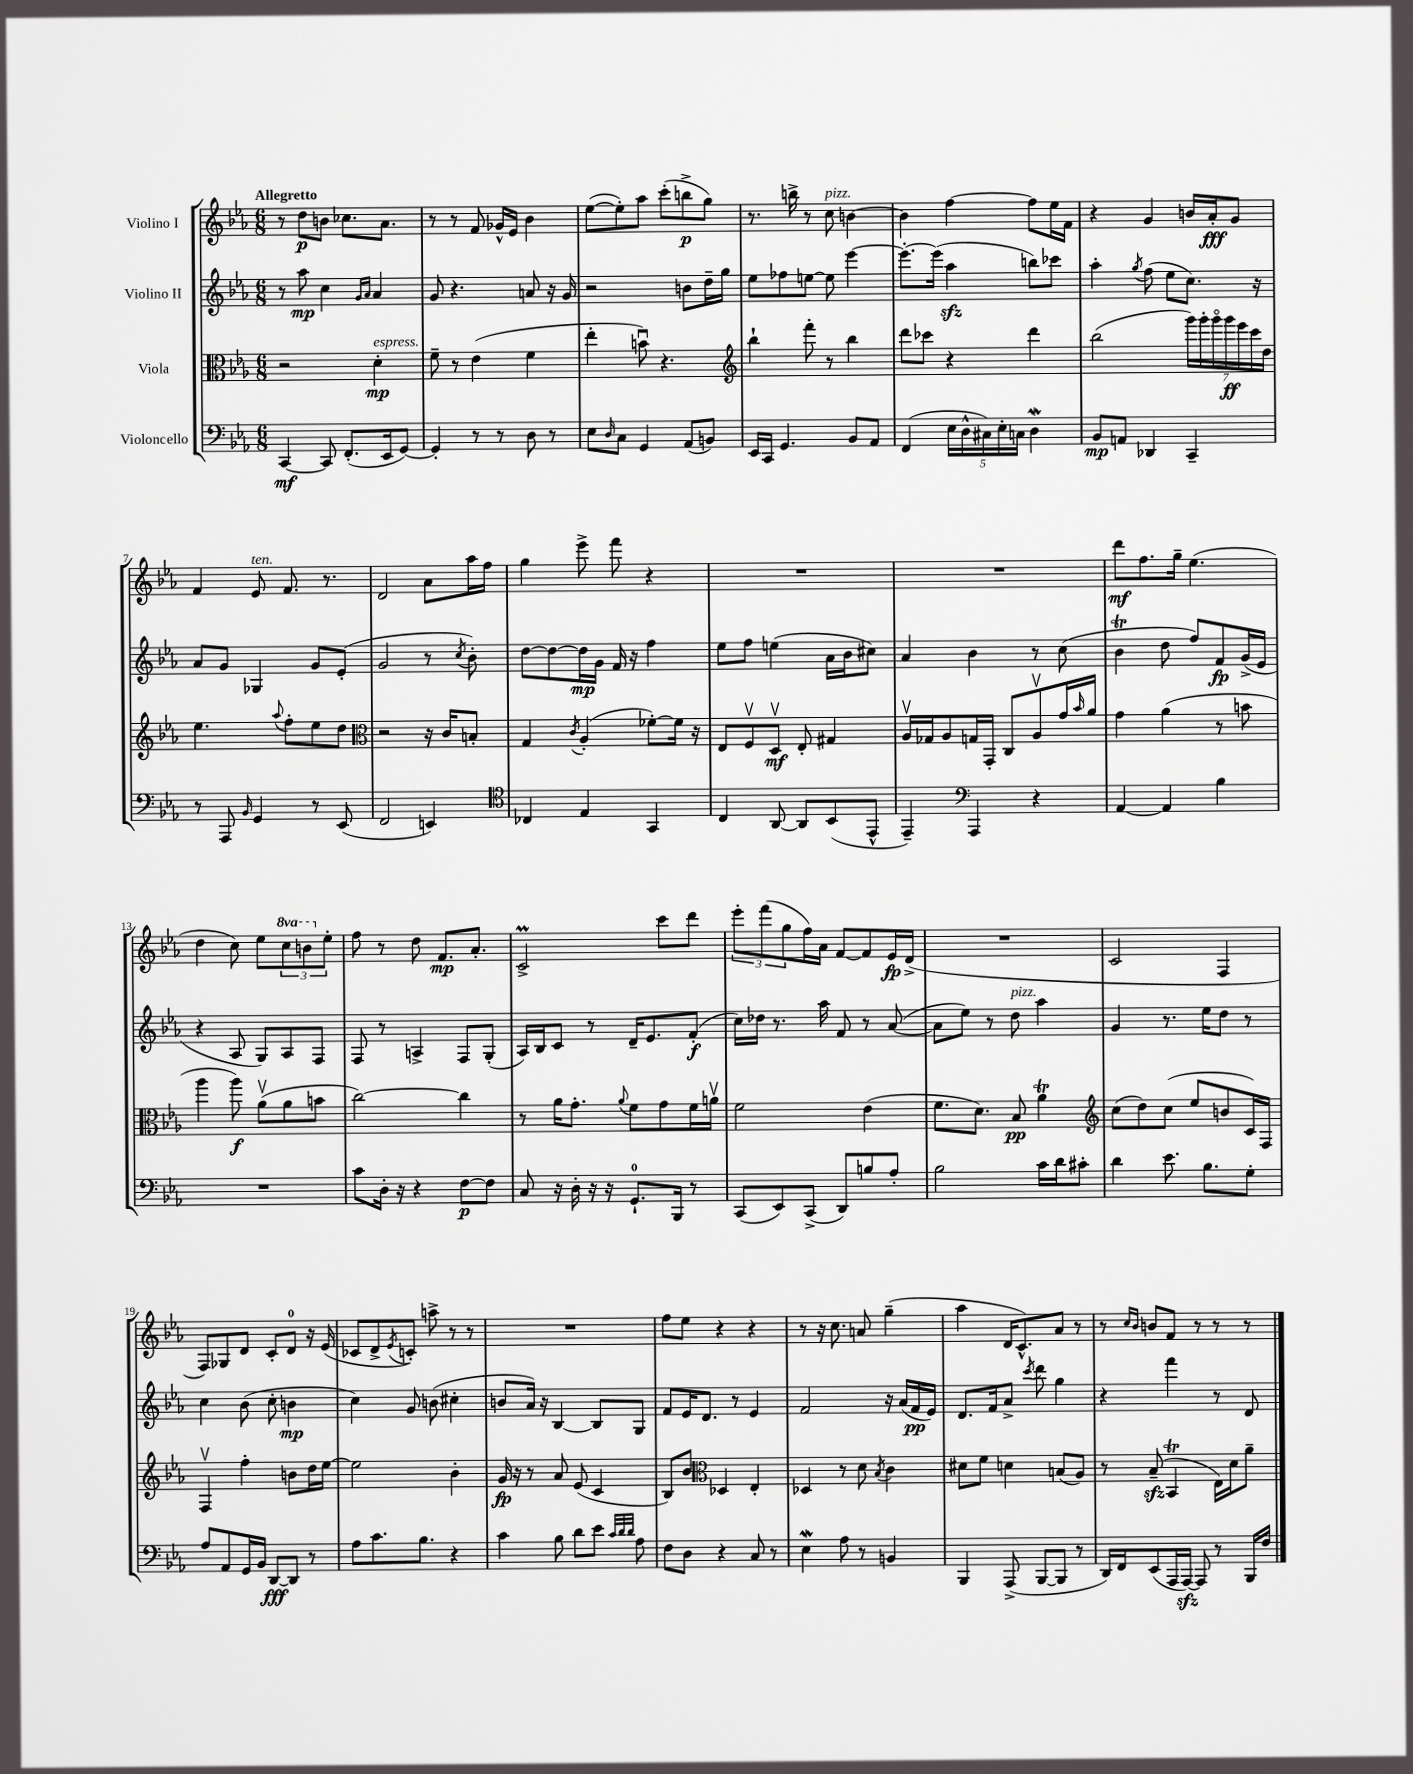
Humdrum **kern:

**kern	**dynam	**kern	**dynam	**kern	**dynam	**kern	**dynam
*part4	*part4	*part3	*part3	*part2	*part2	*part1	*part1
*staff4	*staff4	*staff3	*staff3	*staff2	*staff2	*staff1	*staff1
*I"Violoncello	*	*I"Viola	*	*I"Violino II	*	*I"Violino I	*
*clefF4	*	*clefC3	*	*clefG2	*	*clefG2	*
*k[b-e-a-]	*	*k[b-e-a-]	*	*k[b-e-a-]	*	*k[b-e-a-]	*
*M6/8	*	*M6/8	*	*M6/8	*	*M6/8	*
=1	=1	=1	=1	=1	=1	=1	=1
!	!	!	!	!	!	!LO:TX:a:B:t=Allegretto	!
[4CC/	mf	2r	.	8r	.	8r	.
.	.	.	.	8aa-\	mp	8dd\L	p
8CC/]	.	.	.	4cc\	.	8bn\J	.
(8.FF'/L	.	.	.	.	.	8.cc-X\L	.
.	.	.	.	16qqg/LL	.	.	.
.	.	.	.	16qqa-/JJ	.	.	.
!	!	!LO:TX:a:i:t=espress.	!	!	!	!	!
.	.	4d'\	mp	4a-/	.	.	.
16EE-/k	.	.	.	.	.	8.a-\J	.
[8GG/J)	.	.	.	.	.	.	.
=2	=2	=2	=2	=2	=2	=2	=2
4GG'/]	.	8f~\	.	8g/	.	8r	.
.	.	8r	.	4.r	.	8r	.
8r	.	(4e-\	.	.	.	8f/	.
8r	.	.	.	.	.	16g-X^^/LL	.
.	.	.	.	.	.	16e-/JJ	.
8D\	.	4f\	.	8an/	.	4b-\	.
8r	.	.	.	16r	.	.	.
.	.	.	.	16g/	.	.	.
=3	=3	=3	=3	=3	=3	=3	=3
8E-\L	.	4ee-'\	.	2r	.	([8ee-\L	.
16qqD/	.	.	.	.	.	.	.
8C\J	.	.	.	.	.	8ee-'\])	.
4GG/	.	8bnu\)	.	.	.	8aa-\J	.
.	.	4.r	.	.	.	(8ccc'\L	.
(8AA-/L	.	.	.	8bn\L	.	8bbn^\	p
8BBn/J)	.	.	.	16dd~\L	.	8gg\J)	.
.	.	.	.	16gg\JJ	.	.	.
=4	=4	=4	=4	=4	=4	=4	=4
*	*	*clefG2	*	*	*	*	*
16EE-/LL	.	4bb-`\	.	8ee-\L	.	8.r	.
16CC/JJ	.	.	.	.	.	.	.
4.GG/	.	.	.	8ff-X\	.	.	.
.	.	.	.	.	.	16bbn^\	.
.	.	8fff'\	.	[8een\J	.	8r	.
!	!	!	!	!	!	!LO:TX:a:i:t=pizz.	!
.	.	8r	.	8ee\]	.	8cc\	.
8BB-/L	.	4bb-\	.	[4eee-\	.	[4bn\	.
8AA-/J	.	.	.	.	.	.	.
=5	=5	=5	=5	=5	=5	=5	=5
(4FF/	.	8ddd\L	.	8.eee-'\L_	.	4b\]	.
.	.	8ccc-X\J	.	.	.	.	.
.	.	.	.	(16eee-\Jk]	.	.	.
20E-\LL	.	4r	.	4aa-zz\	.	[4ff\	.
20D^^\	.	.	.	.	.	.	.
20C#X\)	.	.	.	.	.	.	.
20E-'\	.	.	.	.	.	.	.
20Cn\JJ	.	.	.	.	.	.	.
4DW\	.	4ddd\	.	8bbn\L)	.	8ff\L]	.
.	.	.	.	8ccc-X\J	.	16ee-\L	.
.	.	.	.	.	.	16f\JJ	.
=6	=6	=6	=6	=6	=6	=6	=6
8BB-/L	mp	(2bb-\	.	4aa-'\	.	4r	.
8AAn/J	.	.	.	.	.	.	.
.	.	.	.	8qgg/	.	.	.
4DD-X/	.	.	.	(8ff\	.	4g/	.
.	.	.	.	8ee-\L	.	.	.
4CC~/	.	28ggg\LL)	.	8.cc\J)	.	16bn/LL	.
.	.	28ggg'\	.	.	.	.	.
.	.	.	.	.	.	16a-'/J	fff
.	.	28ggg\	.	.	.	.	.
.	.	28ggg\	ff	.	.	.	.
.	.	.	.	.	.	8g/J	.
.	.	28eee-\	.	.	.	.	.
.	.	28ccc\	.	.	.	.	.
.	.	.	.	16r	.	.	.
.	.	28dd\JJ	.	.	.	.	.
!!LO:LB:g=z
=7	=7	=7	=7	=7	=7	=7	=7
8r	.	4.ee-\	.	8a-/L	.	4f/	.
8AAA-/	.	.	.	8g/J	.	.	.
16qqBB-/	.	.	.	.	.	.	.
!	!	!	!	!	!	!LO:TX:a:i:t=ten.	!
4GG/	.	.	.	4G-X/	.	8e-/	.
.	.	8qqaa-/	.	.	.	.	.
.	.	8ff'\L	.	.	.	8.f/	.
8r	.	8ee-\	.	8g/L	.	.	.
.	.	.	.	.	.	8.r	.
(8EE-/	.	8dd\J	.	(8e-'/J	.	.	.
=8	=8	=8	=8	=8	=8	=8	=8
*	*	*clefC3	*	*	*	*	*
2FF/	.	2r	.	2g/	.	2d/	.
4EEn/)	.	16r	.	8r	.	8a-\L	.
.	.	16c/KL	.	.	.	.	.
.	.	.	.	8qcc/	.	.	.
.	.	8Bn'/J	.	8b-'\)	.	16aa-\L	.
.	.	.	.	.	.	16ff\JJ	.
=9	=9	=9	=9	=9	=9	=9	=9
*clefC4	*	*	*	*	*	*	*
4C-X/	.	4G/	.	[8dd\L	.	4gg\	.
.	.	.	.	8dd\_	.	.	.
.	.	8qc/	.	.	.	.	.
4E-/	.	(4A-'/	.	16dd\L]	mp	8eee-^\	.
.	.	.	.	16g\JJ	.	.	.
.	.	.	.	16f/	.	8fff\	.
.	.	.	.	16r	.	.	.
4GG/	.	[8f-X'\L)	.	4ff\	.	4r	.
.	.	16f-\Jk]	.	.	.	.	.
.	.	16r	.	.	.	.	.
=10	=10	=10	=10	=10	=10	=10	=10
4C/	.	8E-/L	.	8ee-\L	.	2.r	.
.	.	8Fv/	.	8ff\J	.	.	.
[8AA-/	.	8Dv/J	mf	(4een\	.	.	.
8AA-/L]	.	8E-'/	.	.	.	.	.
(8BB-/	.	4G#X/	.	16a-\LL	.	.	.
.	.	.	.	16b-\J	.	.	.
8EE-^^/J	.	.	.	8cc#X\J)	.	.	.
=11	=11	=11	=11	=11	=11	=11	=11
4EE-~/)	.	16A-v/LL	.	4a-/	.	2.r	.
.	.	16G-X/J	.	.	.	.	.
.	.	8A-/	.	.	.	.	.
*clefF4	*	*	*	*	*	*	*
4AAA-/	.	16Gn/L	.	4b-\	.	.	.
.	.	16GG'/JJ	.	.	.	.	.
.	.	8C/L	.	.	.	.	.
4r	.	8A-v/	.	8r	.	.	.
.	.	16g/L	.	(8cc\	.	.	.
.	.	16qqb-/	.	.	.	.	.
.	.	16a-/JJ	.	.	.	.	.
=12	=12	=12	=12	=12	=12	=12	=12
[4AA-/	.	4g\	.	4b-T\	.	8ddd\L	mf
.	.	.	.	.	.	8.ff\	.
4AA-/]	.	(4a-\	.	8dd\	.	.	.
.	.	.	.	.	.	16gg~\Jk	.
.	.	.	.	8ff/L)	.	(4.ee-\	.
4B-\	.	8r	.	8f/	fp	.	.
.	.	8bn\	.	(16g^/L	.	.	.
.	.	.	.	16e-/JJ	.	.	.
!!LO:LB:g=z
=13	=13	=13	=13	=13	=13	=13	=13
2.r	.	4aa-\	.	4r	.	4dd\	.
.	.	8aa-\)	f	8A-/	.	8cc\)	.
.	.	(8a-v\L	.	8G/L)	.	8ee-\L	.
*	*	*	*	*	*	*8va	*
.	.	8a-\	.	8A-/	.	12ccc\	.
.	.	.	.	.	.	12bbn\	.
.	.	8bn\J	.	8F/J	.	.	.
*	*	*	*	*	*	*X8va	*
.	.	.	.	.	.	12ee-'\J	.
=14	=14	=14	=14	=14	=14	=14	=14
8c\L	.	[2cc\)	.	8F/	.	8ff\	.
16D'\Jk	.	.	.	8r	.	8r	.
16r	.	.	.	.	.	.	.
4r	.	.	.	4An^/	.	8dd\	.
.	.	.	.	.	.	8.f/L	mp
[8F\L	p	4cc\]	.	8F/L	.	.	.
.	.	.	.	.	.	8.a-'/J	.
8F\J]	.	.	.	(8G'/J	.	.	.
=15	=15	=15	=15	=15	=15	=15	=15
8C/	.	8r	.	16A-/LL)	.	2cM^/	.
.	.	.	.	16B-/J	.	.	.
16r	.	16a-\KL	.	8c/J	.	.	.
16D'\	.	8.g'\J	.	.	.	.	.
16r	.	.	.	8r	.	.	.
16r	.	.	.	.	.	.	.
.	.	8qqa-/	.	.	.	.	.
8.GG`/L	.	8f\L	.	16d~/KL	.	.	.
.	.	.	.	8.e-/	.	.	.
.	.	8g\	.	.	.	8ccc\L	.
16BBB-/Jk	.	.	.	.	.	.	.
8r	.	16f\L	.	(8f'/J	f	8ddd\J	.
.	.	16anv\JJ	.	.	.	.	.
=16	=16	=16	=16	=16	=16	=16	=16
(8CC/L	.	2f\	.	16cc\LL)	.	12eee-'\L	.
.	.	.	.	16dd-X\JJ	.	.	.
.	.	.	.	.	.	(12fff\	.
8EE-/)	.	.	.	8.r	.	.	.
.	.	.	.	.	.	12gg\	.
(8CC^/J	.	.	.	.	.	16ff\L)	.
.	.	.	.	16aa-\	.	16a-\JJ	.
8DD/L)	.	.	.	8f/	.	[8f/L	.
8Bn/	.	(4e-\	.	8r	.	8f/]	.
8A-'/J	.	.	.	([8a-/	.	16e-/L	fp
.	.	.	.	.	.	(16d^/JJ	.
=17	=17	=17	=17	=17	=17	=17	=17
2B-\	.	8.f\L	.	8a-\L]	.	2.r	.
.	.	.	.	8ee-\J)	.	.	.
.	.	8.d\J)	.	.	.	.	.
.	.	.	.	8r	.	.	.
!	!	!	!	!LO:TX:a:i:t=pizz.	!	!	!
.	.	8B-/	pp	8dd\	.	.	.
16c\LL	.	4a-T\	.	4aa-\	.	.	.
16d\J	.	.	.	.	.	.	.
8c#X'\J	.	.	.	.	.	.	.
=18	=18	=18	=18	=18	=18	=18	=18
*	*	*clefG2	*	*	*	*	*
4d\	.	(8cc\L	.	4g/	.	2c/	.
.	.	8dd\)	.	.	.	.	.
8.e-\	.	(8cc\J	.	8.r	.	.	.
.	.	8ee-/L	.	.	.	.	.
8.B-\L	.	.	.	16ee-\KL	.	.	.
.	.	8bn/	.	8dd\J	.	4F/	.
8G'\J	.	16c/L)	.	8r	.	.	.
.	.	16F/JJ	.	.	.	.	.
!!LO:LB:g=z
=19	=19	=19	=19	=19	=19	=19	=19
8A-/L	.	4Fv/	.	4cc\	.	8F/L)	.
8AA-/	.	.	.	.	.	8G-X/	.
16GG/L	.	4ff'\	.	(8b-\	.	8d/J	.
16BB-/JJ	.	.	.	.	.	.	.
[8DD/L	fff	.	.	8cc'\	.	8c'/L	.
8DD/J]	.	8bn\L	.	4bn\	mp	8d/J	.
8r	.	16dd\L	.	.	.	16r	.
.	.	[16ee-\JJ	.	.	.	(16e-/	.
=20	=20	=20	=20	=20	=20	=20	=20
8A-\L	.	2ee-\]	.	4cc\)	.	8c-X/L	.
8.c\	.	.	.	.	.	8d^/	.
.	.	.	.	.	.	8qe-/	.
.	.	.	.	8g/	.	8cn'/J)	.
8.B-\J	.	.	.	.	.	.	.
.	.	.	.	(8bn\	.	8aan^\	.
4r	.	4b-'\	.	4cc#X'\	.	8r	.
.	.	.	.	.	.	8r	.
=21	=21	=21	=21	=21	=21	=21	=21
4c\	.	16g/	fp	8bn/L	.	2.r	.
.	.	16r	.	.	.	.	.
.	.	8r	.	16a-/Jk)	.	.	.
.	.	.	.	16r	.	.	.
8B-\	.	8a-/	.	[4B-/	.	.	.
8d\L	.	(8e-/	.	.	.	.	.
8e-\J	.	4c/	.	8B-/L]	.	.	.
32qqc/LLL	.	.	.	.	.	.	.
32qqd/	.	.	.	.	.	.	.
32qqd/JJJ	.	.	.	.	.	.	.
8A-\	.	.	.	8G/J	.	.	.
=22	=22	=22	=22	=22	=22	=22	=22
8F\L	.	8B-/L)	.	8f/L	.	8ff\L	.
8D\J	.	8b-/J	.	16e-/K	.	8ee-\J	.
.	.	.	.	8.d/J	.	.	.
*	*	*clefC3	*	*	*	*	*
4r	.	4D-X/	.	.	.	4r	.
.	.	.	.	8r	.	.	.
8C/	.	4E-'/	.	4e-/	.	4r	.
8r	.	.	.	.	.	.	.
=23	=23	=23	=23	=23	=23	=23	=23
4E-w\	.	4D-X/	.	2f/	.	8r	.
.	.	.	.	.	.	16r	.
.	.	.	.	.	.	8.cc\	.
8A-\	.	8r	.	.	.	.	.
8r	.	8d\	.	.	.	8an/	.
.	.	8qB-/	.	.	.	.	.
4BBn/	.	4c\	.	16r	.	(4gg~\	.
.	.	.	.	(16a-/LL	.	.	.
.	.	.	.	16f/	pp	.	.
.	.	.	.	16e-/JJ)	.	.	.
=24	=24	=24	=24	=24	=24	=24	=24
4BBB-/	.	8d#X\L	.	8.d/L	.	4aa-\	.
.	.	8f\J	.	.	.	.	.
.	.	.	.	16f/k	.	.	.
(8AAA-^/	.	4dn\	.	8a-^/J	.	16d/KL	.
.	.	.	.	.	.	8.c^^/)	.
.	.	.	.	8qccc/	.	.	.
[8BBB-/L	.	.	.	8ddd\	.	.	.
8BBB-/J]	.	(8Bn/L	.	4gg\	.	8a-/J	.
8r	.	8A-/J)	.	.	.	8r	.
=25	=25	=25	=25	=25	=25	=25	=25
16DD/LL)	.	8r	.	4r	.	8r	.
16FF/J	.	.	.	.	.	.	.
.	.	.	.	.	.	16qqcc/LL	.
.	.	.	.	.	.	16qqb-/JJ	.
(8EE-/	.	(8B-zz~/	.	.	.	8bn/L	.
16AAA-/L	.	4BB-T/	.	4fff\	.	8f/J	.
[16AAA-zz/JJ)	.	.	.	.	.	.	.
8AAA-/]	.	.	.	.	.	8r	.
8r	.	16E-\LL)	.	8r	.	8r	.
.	.	16d\J	.	.	.	.	.
16BBB-/LL	.	8a-~\J	.	8d/	.	8r	.
16F/JJ	.	.	.	.	.	.	.
==	==	==	==	==	==	==	==
*-	*-	*-	*-	*-	*-	*-	*-
